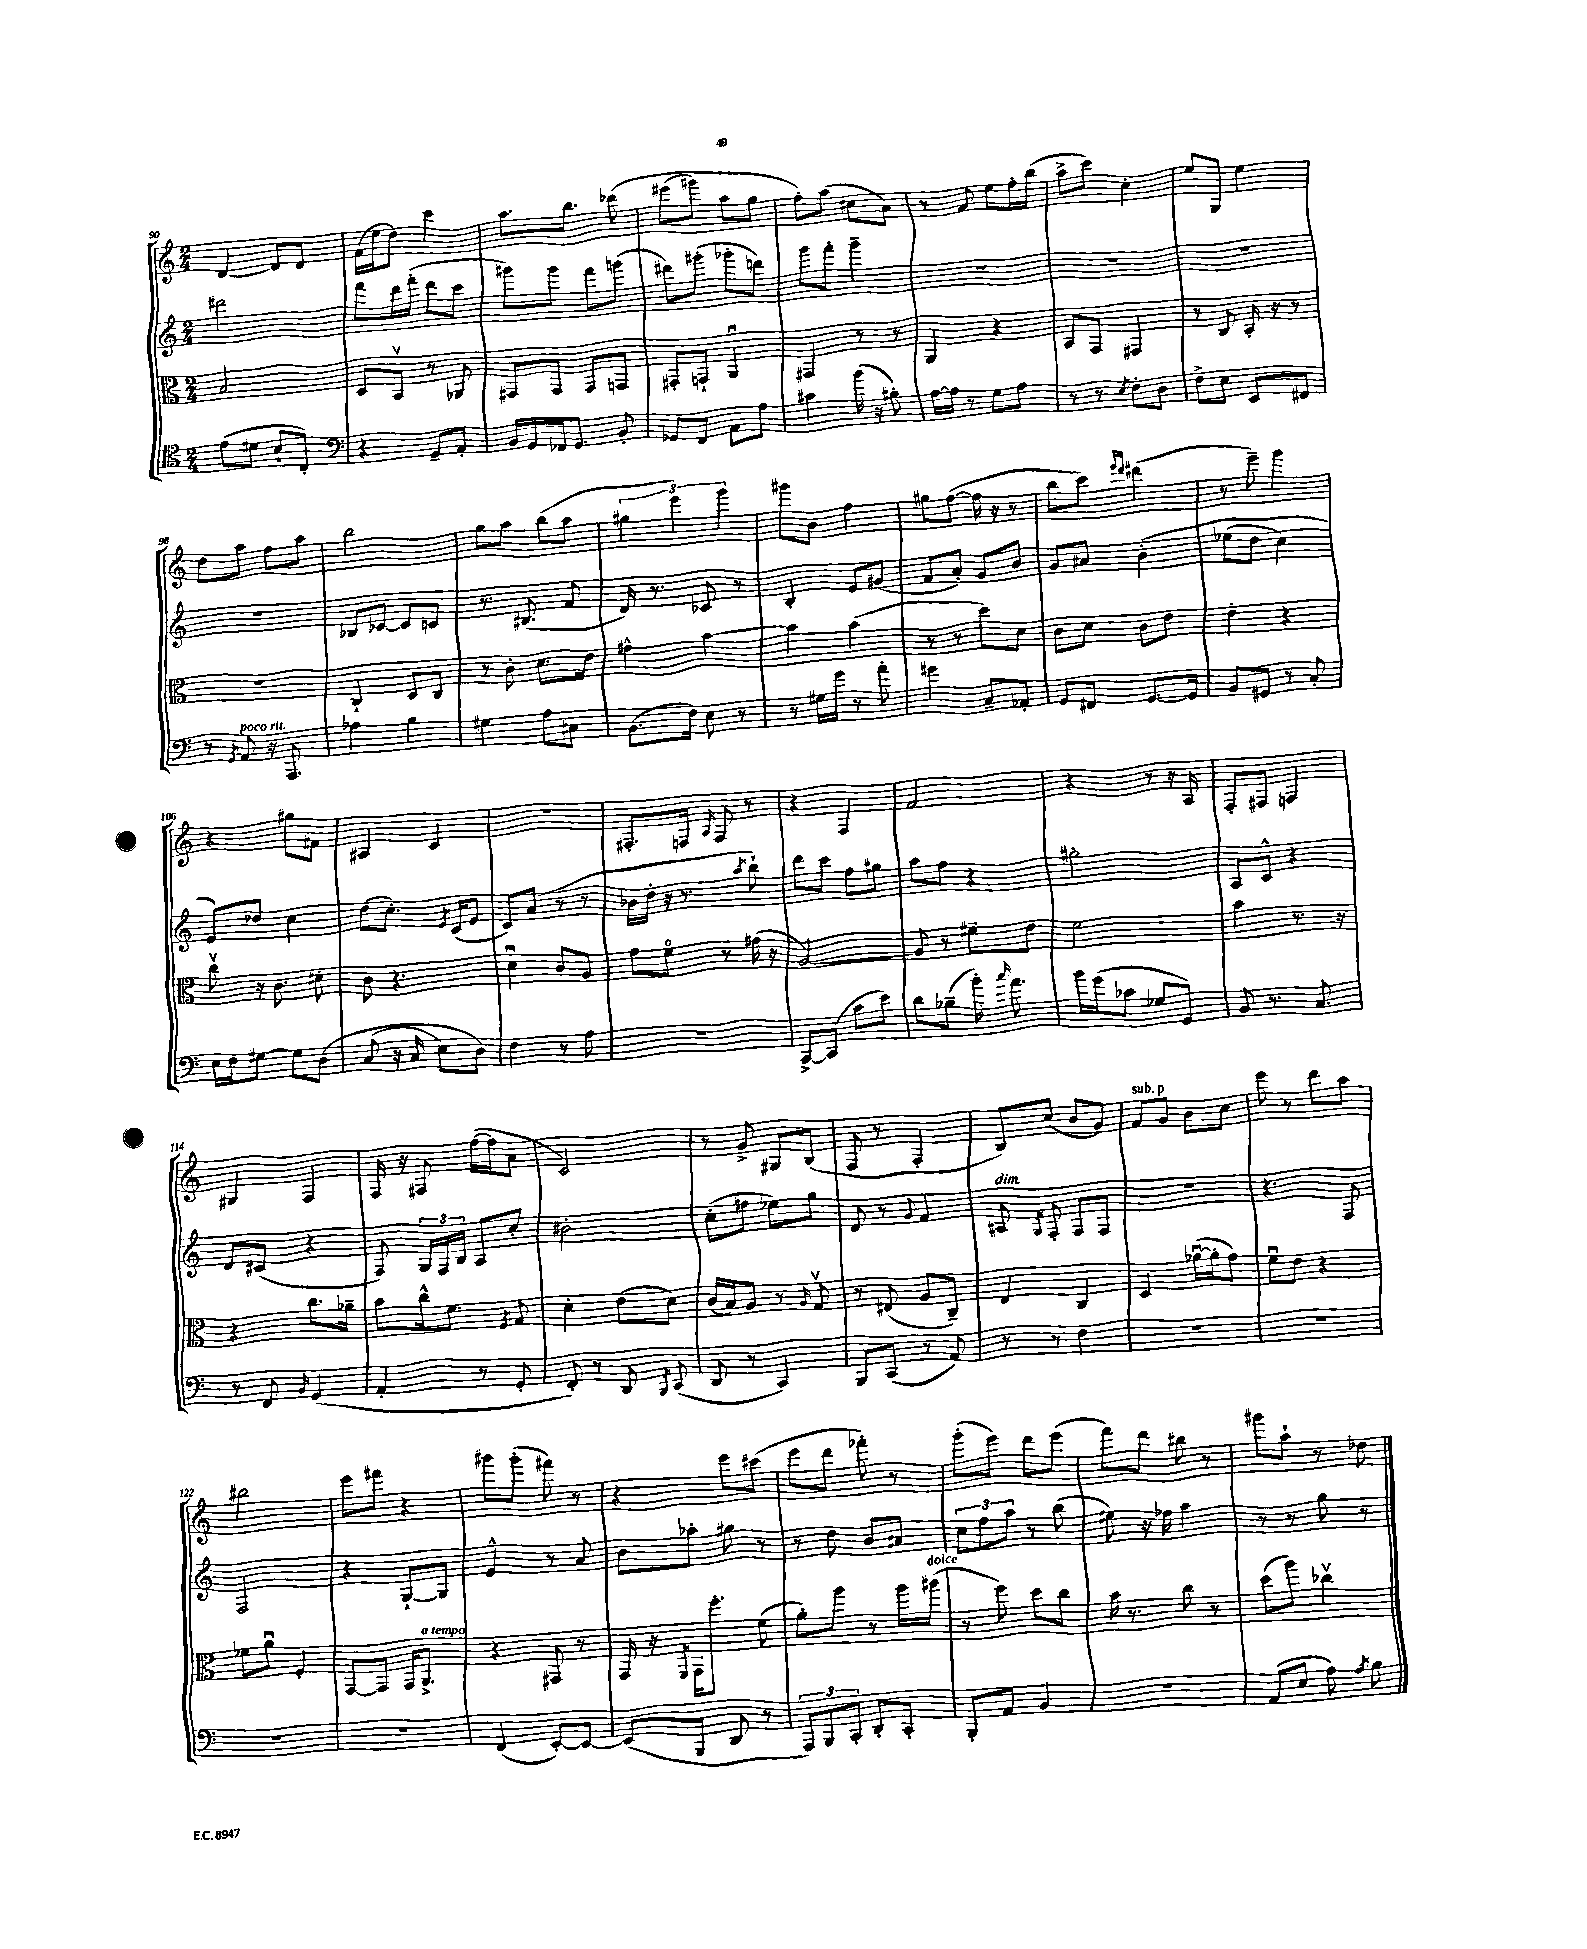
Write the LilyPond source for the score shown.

<<
\new StaffGroup <<
\new Staff = "s0" {
    \clef treble \key c \major \numericTimeSignature \time 2/4
    \autoBeamOff d'4~ d'8[ d'8] |
    f'16[( e''16 d''8]) c'''4 |
    a''8.[ b''8.] des'''8\( |
    eis'''8[( gis'''8]) a''8[ g''8] |
    f''8[-.\) a''8]( cis''8[ a'8]) |
    r8 f'8 e''8[ f''16-. b''16]( |
    a''8[-> c'''8]) c''4-. |
    e''8[ g8] e''4 |
    d''8[ a''8] f''8[ a''8] |
    b''2 |
    g''8[ a''8] b''8[( a''8] |
    \tuplet 3/2 { gis''4 e'''4) g'''4 } |
    gis'''8[ b'8] f''4 |
    gis''8[ f''8]~( f''16 r16 r8 |
    b''8[ c'''8]) \grace { e'''16[ d'''16] } dis'''4( |
    r8 e'''8--) g'''4 |
    r4 gis''8[ fis'8] |
    ais4 c'4 |
    r2 |
    fis8.[-. f16] \grace { a16 } f8 r8 |
    r4 f4 |
    f'2 |
    r4 r8 r16 a16 |
    f8[-. fis8] f4 |
    gis4 f4 |
    f16 r16 fis8 f''16[~( f''16 a'8] |
    c'2) |
    r8 g'8-> gis8[ b8]( |
    f8 r8 f4-. |
    b8[) c''8]( b'8[ g'8]) |
    f'8[^\markup { \italic "sub. p" } g'8] b'8[ c''8] |
    e'''8 r8 d'''8[ a''8] |
    bis''2 |
    e'''8[ fis'''8] r4 |
    gis'''8[ gis'''8]-.( fis'''8) r8 |
    r4 e'''8[ cis'''8]( |
    e'''8[ d'''8] fes'''8-.) r8 |
    g'''8[-.( e'''8]) d'''8[ e'''8]( |
    f'''8[) d'''8] bis''8 r8 |
    gis'''8[ a''8]-! r8 des''8 \bar "|." |
}
\new Staff = "s1" {
    \clef treble \key c \major \numericTimeSignature \time 2/4
    \autoBeamOff dis'''2 |
    f'''8[ d'''16 f'''16]-.( d'''8[ c'''8] |
    gis'''8[) gis'''8] f'''8[ g'''8]( |
    dis'''8[) gis'''8]-.( ges'''8[-. d'''8]) |
    g'''8[ f'''8]-. g'''4-- |
    R2 |
    R2 |
    R2 |
    R2 |
    bes8[ ces'8]~ ces'8[ c'8] |
    r8. bis8.( f'8 |
    d'16) r8. ces'8 r8 |
    b4-. e'8[ gis'8]( |
    f'8[ a'8]-.) g'8[ b'8] |
    g'8[ ais'8] b'4-.\( |
    ees''8[( d''8] c''4) |
    e'8[\) des''8] c''4 |
    d''8[( c''8.]-.) \acciaccatura { e'8 } c'16[( e'8] |
    c'8[) a'8]( r8 r8 |
    bes'16[ d''16]-. r16 r8. \acciaccatura { a''8 } b''8-!) |
    d'''8[ c'''8] f''8[ gis''8] |
    a''8[ f''8] r4 |
    gis''2-. |
    a8[ c'8]-^ r4 |
    d'8[ cis'8]( r4 |
    f8) \tuplet 3/2 { g16[ f16 b16] } a8[ c''8]-. |
    bis'2-. |
    c''8[-.( fis''8] ees''8[) g''8] |
    d'8 r8 \appoggiatura { g'8 } f'4 |
    ais8^\markup { \italic "dim." } \acciaccatura { g8 } f8-. f8[ f8] |
    R2 |
    r4. f8 |
    f2 |
    r4 g8[~-! g8] |
    e'4-^ r8 a'8 |
    b'8[ aes''8]-. gis''8 r8 |
    r8 d''8 b'8[ ais'8] |
    \tuplet 3/2 { c''8[ f''8 a''8] } r8 b''8( |
    eis''8) r16 fes''16 a''4 |
    r8 r8 g''8 r8 \bar "|." |
}
\new Staff = "s2" {
    \clef alto \key c \major \numericTimeSignature \time 2/4
    \autoBeamOff b2 |
    d8[ b,8]\upbow r8 aes,8 |
    gis,8[ gis,8] gis,8[ g,8] |
    gis,8[-. g,8]-! a,4\downbow |
    gis,4 r8 r8 |
    a,4 r4 |
    b,8[ g,8] gis,4 |
    r8 c8 b,16-. r16 r8 |
    R2 |
    c4-! d8[ c8] |
    r8 c'8-. d'8.[ e'16] |
    gis'4-^ b'4~ |
    b'4 b'4( |
    r8 r8 d''8[) d'8] |
    c'8[ d'8] c'8[ e'8] |
    e'4-. r4 |
    c''8\upbow r16 c'8. dis'8-. |
    c'8 r4. |
    d'4\downbow c'8[ a8] |
    g'8[ f'8]\flageolet r8 gis'16( r16 |
    a2~) |
    a8 r8 fis'8[-- e'8] |
    f'2 |
    b'4 r8. r16 |
    r4 c''8.[ aes'16]-- |
    b'8[ c''16-^ f'8.] \acciaccatura { f8 } g8 |
    d'4-. e'8[( d'8]) |
    c'16[( b16) a8] r8 \grace { a16 } g8\upbow |
    r8 eis8( a8[ c8]--) |
    e4 c4 |
    d4 aes'16[~\downbow( aes'16-. g'8]) |
    f'8[\downbow e'8] r4 |
    fes'8[ a'8]\downbow f4-. |
    g,8[~ g,8] g,16[ a,8.]->^\markup { \italic "a tempo" } |
    r4 gis,8 r8 |
    g,16 r16 \acciaccatura { f,8 } g,16[ f''8.]-. f'8( |
    a'8[-.) a''8] r8 a''16[ ais''16]^\markup { \italic "dolce" }( |
    r8 f''8) d''8[ c''8] |
    b'16 r8. c''8 r8 |
    d''8[( a''8]) ces''4\upbow \bar "|." |
}
\new Staff = "s3" {
    \clef tenor \key c \major \numericTimeSignature \time 2/4
    \autoBeamOff e'8[( dis'8] b8[-! c8]-.) |
    \clef bass r4 g,8[-- a,8]-. |
    b,16[ g,16 fes,16 g,8.] b,8-. |
    ges,8[ f,8] a,8[ a8] |
    cis'4 b'16( r16 bis8-.) |
    a16[~ a16] r8 g8[ a8] |
    r8 r8 \acciaccatura { e8 } f8[-. d8] |
    f8[-> e8] e,8[ fis,8] |
    r8 \acciaccatura { g,8 } a,8^\markup { \italic "poco rit." } r16 a,,8. |
    aes4 b4 |
    gis4 a8[ cis8] |
    b,8.[( f16]) e8 r8 |
    r8 gis16[ g'16] r8 a'8-. |
    gis'4 c8[-- aes,8]-. |
    g,8[ fis,8] g,8.[~ g,16] |
    b,8[ gis,8] r8 c8-. |
    e16[ f16 gis8]~ gis8[ d8]\( |
    c8( r16 c16 e8[) d8]\) |
    f4 r8 a8 |
    R2 |
    c,8[~-> c,8]( c'8[ e'8]) |
    d'8[ bes8]--( b'16-.) \grace { c''16 } a'8. |
    b'16[ g'16( ces'8] ges8[ g,8]) |
    b,8 r8. c8. |
    r8 f,8 \grace { b,16 } g,4( |
    a,4-. r8 g,8-. |
    f,8-.) r8 d,8 \acciaccatura { b,,8 } c,8( |
    d,8 r8 c,4) |
    b,,8[ c,8]( r8 a,8) |
    r8 r8 f4 |
    R2 |
    R2 |
    R2 |
    R2 |
    f,4( e,8[~-.) e,8]~ |
    e,8[( b,,8] d,8 r8 |
    \tuplet 3/2 { a,,8[) b,,8 c,8]-. } d,8[-. c,8]-. |
    b,,8[-. a,8] b,4 |
    r2 |
    a,8[( e8] a8) \acciaccatura { a8 } b8 \bar "|." |
}
>>
>>
\layout { \context { \Score currentBarNumber = #90 } }
